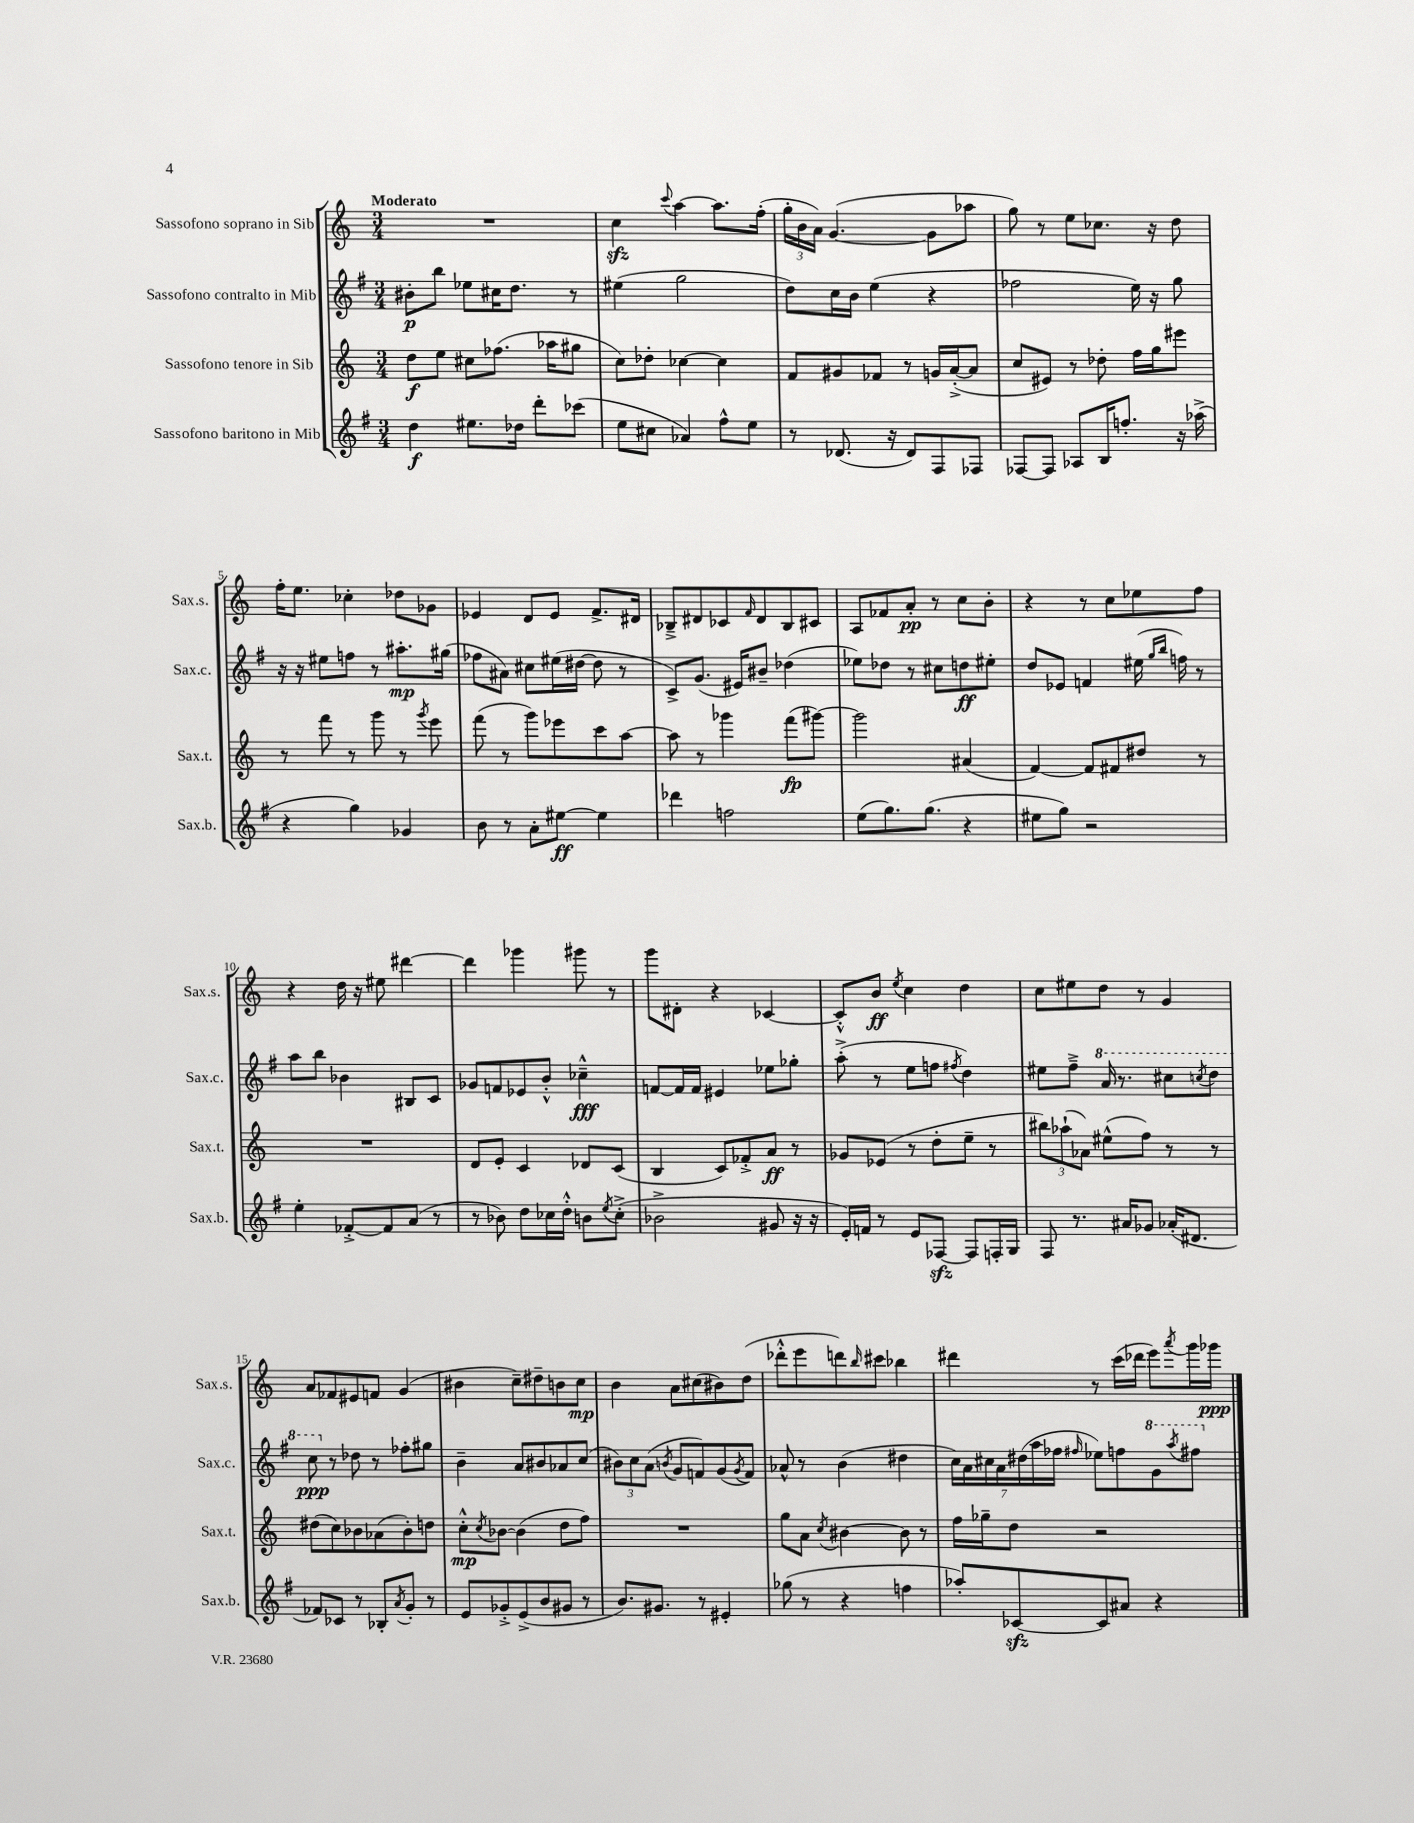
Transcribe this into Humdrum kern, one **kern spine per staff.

**kern	**dynam	**kern	**dynam	**kern	**dynam	**kern	**dynam
*part4	*part4	*part3	*part3	*part2	*part2	*part1	*part1
*staff4	*staff4	*staff3	*staff3	*staff2	*staff2	*staff1	*staff1
*I"Sassofono baritono in Mib	*	*I"Sassofono tenore in Sib	*	*I"Sassofono contralto in Mib	*	*I"Sassofono soprano in Sib	*
*I'Sax.b.	*	*I'Sax.t.	*	*I'Sax.c.	*	*I'Sax.s.	*
*clefG2	*	*clefG2	*	*clefG2	*	*clefG2	*
*k[f#]	*	*k[]	*	*k[f#]	*	*k[]	*
*M3/4	*	*M3/4	*	*M3/4	*	*M3/4	*
=1	=1	=1	=1	=1	=1	=1	=1
!	!	!	!	!	!	!LO:TX:a:B:t=Moderato	!
4dd\	f	8dd\L	f	8b#X'\L	p	2.r	.
.	.	8ee\J	.	8bb\J	.	.	.
8.ee#X\L	.	8cc#X\L	.	8ee-X\L	.	.	.
.	.	(8.ff-X\J	.	16cc#X\K	.	.	.
16dd-X\Jk	.	.	.	8.dd\J	.	.	.
8ddd'\L	.	.	.	.	.	.	.
.	.	16aa-X\KL	.	.	.	.	.
(8ccc-X\J	.	8gg#X\J	.	8r	.	.	.
=2	=2	=2	=2	=2	=2	=2	=2
8ee\L	.	8cc\L)	.	(4ee#X\	.	4cczz\	.
8cc#X\J	.	8dd-X'\J	.	.	.	.	.
.	.	.	.	.	.	8qqccc/	.
4a-X/)	.	[4cc-X\	.	2gg\	.	[4aa\	.
8ff#^^\L	.	4cc-\]	.	.	.	8.aa\L]	.
8ee\J	.	.	.	.	.	.	.
.	.	.	.	.	.	(16ff'\Jk	.
=3	=3	=3	=3	=3	=3	=3	=3
8r	.	8f/L	.	8dd\L)	.	24gg'\LL	.
.	.	.	.	.	.	24b\	.
.	.	.	.	.	.	24a\JJ)	.
(8.d-X/	.	8g#X/	.	16cc\L	.	([4.g/	.
.	.	.	.	16b\JJ	.	.	.
.	.	8f-X/J	.	(4ee\	.	.	.
16r	.	.	.	.	.	.	.
8d-/L)	.	8r	.	.	.	.	.
8F#/	.	16gn/LL	.	4r	.	8g\L]	.
.	.	([16a'^/J	.	.	.	.	.
8F-X/J	.	8a/J]	.	.	.	8aa-X\J	.
=4	=4	=4	=4	=4	=4	=4	=4
[8F-X/L	.	8cc/L	.	2ff-X\	.	8gg\)	.
8F-/J]	.	8e#X/J)	.	.	.	8r	.
8A-X/L	.	8r	.	.	.	8ee\L	.
16B/K	.	8dd-X'\	.	.	.	8.cc-X\J	.
8.ffn'/J	.	.	.	.	.	.	.
.	.	16ff\LL	.	16ee\)	.	.	.
.	.	16gg\J	.	16r	.	16r	.
16r	.	8eee#X\J	.	8gg\	.	8dd\	.
(16aa-X^\	.	.	.	.	.	.	.
!!LO:LB:g=z
=5	=5	=5	=5	=5	=5	=5	=5
4r	.	8r	.	16r	.	16ff'\KL	.
.	.	.	.	16r	.	8.ee\J	.
.	.	8fff\	.	8ee#X\L	.	.	.
4gg\)	.	8r	.	8ffn\J	.	4cc-X'\	.
.	.	8ggg\	.	8r	.	.	.
4g-X/	.	8r	.	8.aa#X'\L	mp	8dd-X\L	.
.	.	8qggg/	.	.	.	.	.
.	.	8eee\	.	.	.	8g-X\J	.
.	.	.	.	(16gg#X\Jk	.	.	.
=6	=6	=6	=6	=6	=6	=6	=6
8b\	.	(8fff\	.	8ff-X\L	.	4e-X/	.
8r	.	8r	.	8a#X\J)	.	.	.
8a'\L	.	8ggg\L)	.	8cc#X\L	.	8d/L	.
[8ee#X\J	ff	8eee-X\	.	(16ee#X\L	.	8e-/J	.
.	.	.	.	[16dd#X\JJ	.	.	.
4ee#\]	.	8ccc\	.	8dd#\]	.	8.f^/L	.
.	.	[8aa\J	.	8r	.	.	.
.	.	.	.	.	.	16d#X/Jk	.
=7	=7	=7	=7	=7	=7	=7	=7
4ddd-X\	.	8aa\]	.	8c^/L)	.	8B-X~^/L	.
.	.	8r	.	(8.g/J	.	8d#X/	.
2ffn\	.	4ggg-X\	.	.	.	8c-X/	.
.	.	.	.	16e#X/KL)	.	.	.
.	.	.	.	.	.	16qqf/	.
.	.	.	.	8b#X~/J	.	8d#/	.
.	.	(8fff\L	fp	(4dd-X\	.	8B-/	.
.	.	[8ggg#X\J)	.	.	.	8c#X/J	.
=8	=8	=8	=8	=8	=8	=8	=8
(8ee\L	.	2ggg#\]	.	8ee-X\L)	.	8A/L	.
8.gg\)	.	.	.	8dd-X\J	.	8f-X/	.
.	.	.	.	8r	.	8a'/J	pp
(8.gg\J	.	.	.	.	.	.	.
.	.	.	.	8cc#X\L	.	8r	.
4r	.	(4a#X/	.	8ddn\	ff	8cc\L	.
.	.	.	.	8ee#X'\J	.	8b'\J	.
=9	=9	=9	=9	=9	=9	=9	=9
8ee#X\L	.	[4f/)	.	8dd/L	.	4r	.
8gg\J)	.	.	.	8e-X/J	.	.	.
2r	.	8f/L]	.	4fn/	.	8r	.
.	.	8f#X/	.	.	.	8cc\L	.
.	.	8dd#X/J	.	(16ee#X\	.	8ee-X\	.
.	.	.	.	16qqgg/LL	.	.	.
.	.	.	.	16qqbb/JJ	.	.	.
.	.	.	.	16ffn\)	.	.	.
.	.	8r	.	8r	.	8ff\J	.
!!LO:LB:g=z
=10	=10	=10	=10	=10	=10	=10	=10
4ee'\	.	2.r	.	8aa\L	.	4r	.
.	.	.	.	8bb\J	.	.	.
[8f-X'^/L	.	.	.	4b-X\	.	16dd\	.
.	.	.	.	.	.	16r	.
8f-/]	.	.	.	.	.	8ee#X\	.
(8a/J	.	.	.	8B#X/L	.	[4ddd#X\	.
8r	.	.	.	8c/J	.	.	.
=11	=11	=11	=11	=11	=11	=11	=11
8r	.	8d/L	.	8g-X/L	.	4ddd#\]	.
8b-X\)	.	8e'/J	.	8fn/	.	.	.
8dd\L	.	4c/	.	8e-X/	.	4ggg-X\	.
16cc-X\L	.	.	.	8b'^^/J	.	.	.
16dd'^^\JJ	.	.	.	.	.	.	.
8bn\L	.	8d-X/L	.	4cc-X~^^\	fff	8ggg#X\	.
8qee/	.	.	.	.	.	.	.
(8cc-'^\J	.	(8c/J	.	.	.	8r	.
=12	=12	=12	=12	=12	=12	=12	=12
2b-X^\	.	4B/	.	[8fn/L	.	8ggg\L	.
.	.	.	.	16f/L]	.	8d#X'\J	.
.	.	.	.	16f/JJ	.	.	.
.	.	8c/L)	.	4e#X/	.	4r	.
.	.	8f-X'^/	.	.	.	.	.
8g#X/	.	8a/J	ff	8ee-X\L	.	[4c-X/	.
16r	.	8r	.	8gg-X'\J	.	.	.
16r	.	.	.	.	.	.	.
=13	=13	=13	=13	=13	=13	=13	=13
16e'/LL)	.	8g-X/L	.	(8aa'^\	.	8c-'^^/L]	.
16fn/JJ	.	.	.	.	.	.	.
8r	.	(8e-X/J	.	8r	.	8b/J	ff
.	.	.	.	.	.	8qee/	.
8e/L	.	8r	.	8ee\L	.	4cc\	.
[8F-Xzz/J	.	8dd'\L	.	8ffn\J	.	.	.
.	.	.	.	8qff#X/	.	.	.
8F-/L]	.	8ee~\J	.	4dd\)	.	4dd\	.
16Fn'/L	.	8r	.	.	.	.	.
16G/JJ	.	.	.	.	.	.	.
=14	=14	=14	=14	=14	=14	=14	=14
8F#/	.	12bb#X\L)	.	8ee#X\L	.	8cc\L	.
.	.	(12aa-X`\	.	.	.	.	.
8.r	.	.	.	8ff#~^\J	.	8ee#X\	.
.	.	12a-X\J)	.	.	.	.	.
*	*	*	*	*8va	*	*	*
.	.	(8ee#X^^\L	.	16aa/	.	8dd\J	.
16a#X/KL	.	.	.	8.r	.	.	.
8g-X/J	.	8ff\J)	.	.	.	8r	.
(16a-X'/KL	.	8r	.	8ccc#X\L	.	4g/	.
8.d#X/J	.	.	.	.	.	.	.
.	.	.	.	8qcccn/	.	.	.
.	.	8r	.	8ddd\J	.	.	.
!!LO:LB:g=z
=15	=15	=15	=15	=15	=15	=15	=15
8f-X/L)	.	(8dd#X\L	.	8ccc\	ppp	8a/L	.
*	*	*	*	*X8va	*	*	*
8c-X/J	.	8cc\)	.	8r	.	8f-X/	.
8r	.	8b-X\	.	8dd-X\	.	8e#X/	.
8B-X'/L	.	(8a-X\	.	8r	.	8fn/J	.
8qa/	.	.	.	.	.	.	.
8g'/J	.	8b-'\)	.	8ff-X'\L	.	(4g/	.
8r	.	8ddn\J	.	8gg#X\J	.	.	.
=16	=16	=16	=16	=16	=16	=16	=16
8e/L	.	8cc'^^\L	mp	4b~\	.	4b#X\	.
.	.	8qcc/	.	.	.	.	.
8g-X'^/	.	[8b-X\J	.	.	.	.	.
(8e^/	.	(4b-\]	.	8a/L	.	8cc~\L)	.
8b/	.	.	.	8b#X/	.	8dd#X~\	.
8g#X/J	.	8dd\L	.	8a-X/	.	8bn\	.
8r	.	8ff\J)	.	(8cc/J	.	8cc\J	mp
=17	=17	=17	=17	=17	=17	=17	=17
8.b/L)	.	2.r	.	12b#X\L)	.	4b\	.
.	.	.	.	12cc\	.	.	.
.	.	.	.	(12a\J	.	.	.
8.g#X/J	.	.	.	.	.	.	.
.	.	.	.	8qbn/	.	.	.
.	.	.	.	8g/L	.	8a\L	.
8r	.	.	.	8fn/)	.	(8cc#X\	.
4e#X'/	.	.	.	(8g/	.	8b#X\)	.
.	.	.	.	8qg/	.	.	.
.	.	.	.	8f/J)	.	(8dd\J	.
=18	=18	=18	=18	=18	=18	=18	=18
(8gg-X\	.	8gg\L	.	8a-X^^/	.	8ddd-X'^^\L	.
8r	.	8a\J	.	8r	.	8eee\	.
.	.	8qcc/	.	.	.	.	.
4r	.	[4b#X\	.	(4b\	.	8dddn\)	.
.	.	.	.	.	.	16qqbb/	.
.	.	.	.	.	.	8ccc#X\J	.
4ffn\	.	8b#\]	.	4dd#X\	.	4bb-X\	.
.	.	8r	.	.	.	.	.
=19	=19	=19	=19	=19	=19	=19	=19
8aa-X'/L)	.	16ff\LL	.	28cc\LL)	.	4ddd#X\	.
.	.	.	.	28a\	.	.	.
.	.	16gg-X~\J	.	.	.	.	.
.	.	.	.	28cc#X\	.	.	.
.	.	.	.	28a\	.	.	.
[8c-Xzz/	.	8dd\J	.	.	.	.	.
.	.	.	.	(28dd#X\	.	.	.
.	.	.	.	28aa\	.	.	.
.	.	.	.	28ff-X\JJ	.	.	.
.	.	.	.	16qqff#X/	.	.	.
8c-/]	.	2r	.	8ee-X\L)	.	8r	.
8a#X/J	.	.	.	8ffn\	.	(16ccc\LL	.
.	.	.	.	.	.	16ddd-X\JJ	.
*	*	*	*	*8va	*	*	*
4r	.	.	.	8gg\	.	8eee\L)	.
.	.	.	.	8qaaa/	.	8qaaa/	.
.	.	.	.	8fff#X\J	.	16ggg\L	.
.	.	.	.	.	.	16ggg-X\JJ	ppp
*	*	*	*	*X8va	*	*	*
==	==	==	==	==	==	==	==
*-	*-	*-	*-	*-	*-	*-	*-
